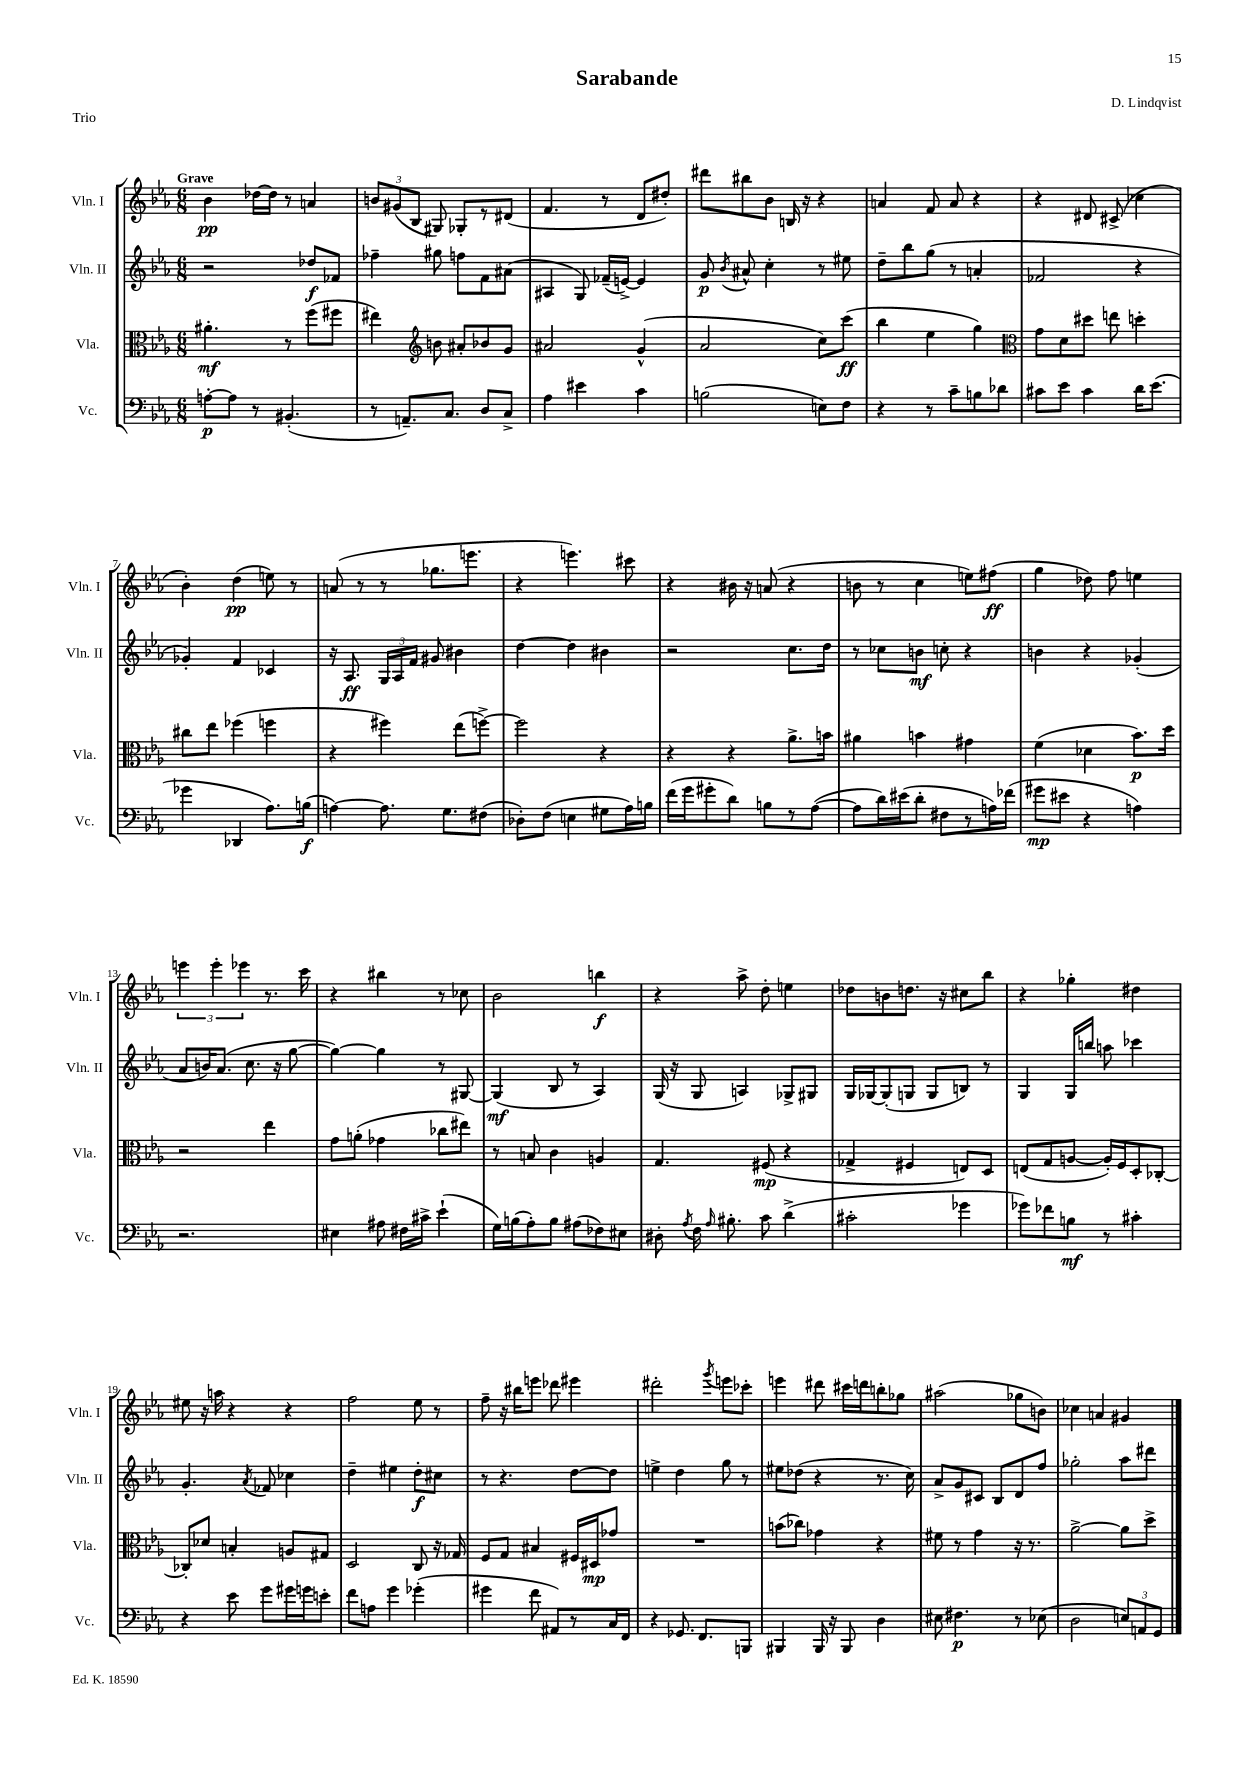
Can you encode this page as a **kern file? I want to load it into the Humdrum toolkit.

**kern	**kern	**kern	**kern
*staff4	*staff3	*staff2	*staff1
*clefF4	*clefC3	*clefG2	*clefG2
*k[b-e-a-]	*k[b-e-a-]	*k[b-e-a-]	*k[b-e-a-]
*M6/8	*M6/8	*M6/8	*M6/8
[8A'	4.a#'	2r	4b-
8A]	.	.	.
8r	.	.	[16dd-
.	.	.	16dd-]
(4.BB#'	8r	.	8r
.	(8ff	8dd-	4a
.	8ff#	8f-	.
=	=	=	=
8r	4ee#)	4ff-~	12b
.	.	.	(12g#
8.AA~)	.	.	.
.	.	.	12B-
*	*clefG2	*	*
.	8b	8gg#	8G#)
8.C	.	.	.
.	8a#'	8ff	8G-'
8D	8b-	8f	8r
8C^	8g	(8a#	(8d#
=	=	=	=
4A-	2a#	4A#	4.f
4e#	.	8G)	.
.	.	(16f-~	8r
.	.	[16e^)	.
4c	(4g^^	4e]	8d
.	.	.	8dd#')
=	=	=	=
(2B	2a-	8g	8ddd#
.	.	8qb-	.
.	.	8a#^^	8bb#
.	.	4cc'	8b-
.	.	.	16B
.	.	.	16r
8E)	8cc)	8r	4r
8F	(8ccc	8ee#	.
=	=	=	=
4r	4bb-	8dd~	4a
.	.	8bb-	.
8r	4ee-	(8gg	8f
8c~	.	8r	8a
8B	4gg)	4a'	4r
8d-	.	.	.
=	=	=	=
*	*clefC3	*	*
8c#	8g	2f-	4r
8e-	8d	.	.
4c#	8dd#	.	8d#
.	8ee	.	(8c#^
16d	4dd'	4r	4cc-
(8.e-	.	.	.
=	=	=	=
4g-	8cc#	4g-')	4b-')
.	8ee-	.	.
4DD-	(4ff-	4f	(4dd
8.A-)	4ff	4c-	8ee)
.	.	.	8r
(16B	.	.	.
=	=	=	=
[4A)	4r	16r	(8a
.	.	8.A-	.
.	.	.	8r
8.A]	4ff#)	24G	8r
.	.	24A-	.
.	.	24f	.
.	.	8g#	8.gg-
8.G	.	.	.
.	(8ee-	4b#	.
.	.	.	8.eee
(8F#	[8ff^)	.	.
=	=	=	=
8D-')	2ff]	[4dd	4r
(8F	.	.	.
4E	.	4dd]	4.eee)
8G#	4r	4b#	.
16A-)	.	.	8ccc#
16B	.	.	.
=	=	=	=
(16f	4r	2r	4r
16g	.	.	.
8g#'	.	.	.
8d)	4r	.	16b#
.	.	.	16r
8B	.	.	(8a
8r	8.a-^	8.cc	4r
([8A-	.	.	.
.	16b	16dd	.
=	=	=	=
8A-]	4a#	8r	8b
16d)	.	8cc-	8r
(16e#	.	.	.
8d'	4b	8b	4cc
8F#	.	8cc'	.
8r	4g#	4r	8ee)
16A)	.	.	(8ff#
(16f-	.	.	.
=	=	=	=
8g#	(4f	4b	4gg
8e#	.	.	.
4r	4d-	4r	8dd-)
.	.	.	8ff
4A)	8.b-)	(4g-'	4ee
.	16dd	.	.
=	=	=	=
2.r	2r	8a-	6eee
.	.	16b)	.
.	.	.	6eee'
.	.	(8.a-	.
.	.	.	6eee-
.	.	8.cc	.
.	4ee-	.	8.r
.	.	16r	.
.	.	[8gg	.
.	.	.	16ccc
=	=	=	=
4E#	8g	4gg_)	4r
.	(8a'	.	.
8A#	4g-	4gg]	4bb#
16F#	.	.	.
16c#^	.	.	.
(4e-`	8cc-	8r	8r
.	8ee#)	[8G#	8cc-
=	=	=	=
16G)	8r	(4G#]	2b-
(16B	.	.	.
8A-')	8B	.	.
8B	4c	8B-	.
(8A#	.	8r	.
8F-)	4A	4A-)	4bb
8E#	.	.	.
=	=	=	=
8D#'	4.G	(16G	4r
.	.	16r	.
8qA-	.	.	.
16F	.	8G	.
16qqA-	.	.	.
8.B#'	.	.	.
.	.	4A)	8aa-^
8c	(8F#	.	8dd'
(4d^	4r	8G-^	4ee
.	.	8G#	.
=	=	=	=
2c#'	4G-^	16G	8dd-
.	.	[16G-	.
.	.	(8G-']	8b
.	4F#	8G	8.dd
.	.	8G	.
.	.	.	16r
4g-	8E)	8B)	8cc#
.	8D	8r	8bb-
=	=	=	=
8g-)	(8E	4G	4r
8f-	8G	.	.
8B	[8A	16G	4gg-'
.	.	16bb	.
8r	16A'])	8aa	.
.	16F	.	.
4c#'	8D'	4ccc-	4dd#
.	[8C-'	.	.
=	=	=	=
4r	8C-']	4.g'	8ee#
.	8d-	.	16r
.	.	.	16aa
8e-	4B'	.	4r
.	.	8qa-	.
8g	.	8f-	.
16g#	8A	4cc-	4r
16g	.	.	.
8e'	8G#	.	.
=	=	=	=
8f	2D	4dd~	2ff
8A	.	.	.
4g	.	4ee#	.
(4g-'	8C	8dd'	8ee-
.	16r	8cc#	8r
.	16G-	.	.
=	=	=	=
4g#	8F	8r	8ff~
.	8G	4.r	16r
.	.	.	16bb#
8f	4B#	.	8eee
8AA#)	.	.	8ddd-
8r	16F#	[8dd	4eee#
.	16D#	.	.
16C	8g-	8dd]	.
16FF	.	.	.
=	=	=	=
4r	2.r	4ee^	2ddd#'
8.GG-	.	4dd	.
8.FF	.	.	.
.	.	.	8qggg
.	.	8gg	8eee
8BBB	.	8r	8ccc-'
=	=	=	=
4BBB#	(8b	8ee#	4eee
.	8cc-)	(8dd-	.
16BBB#	4g-	4r	8ddd#
16r	.	.	.
8BBB#	.	.	16ccc#
.	.	.	16ddd
4D	4r	8.r	8bb'
.	.	.	8gg-
.	.	16cc)	.
=	=	=	=
8E#	8f#	8a-^	(2aa#
4.F#	8r	8g	.
.	4g	8c#	.
.	.	8B-	.
8r	16r	8d	8gg-
.	8.r	.	.
(8E-	.	8ff	8b)
=	=	=	=
2D	[2a-^	2gg-'	4cc-
.	.	.	4a
12E)	8a-]	8aa-	4g#
12AA	.	.	.
.	8dd^	8ddd#	.
12GG	.	.	.
==	==	==	==
*-	*-	*-	*-
